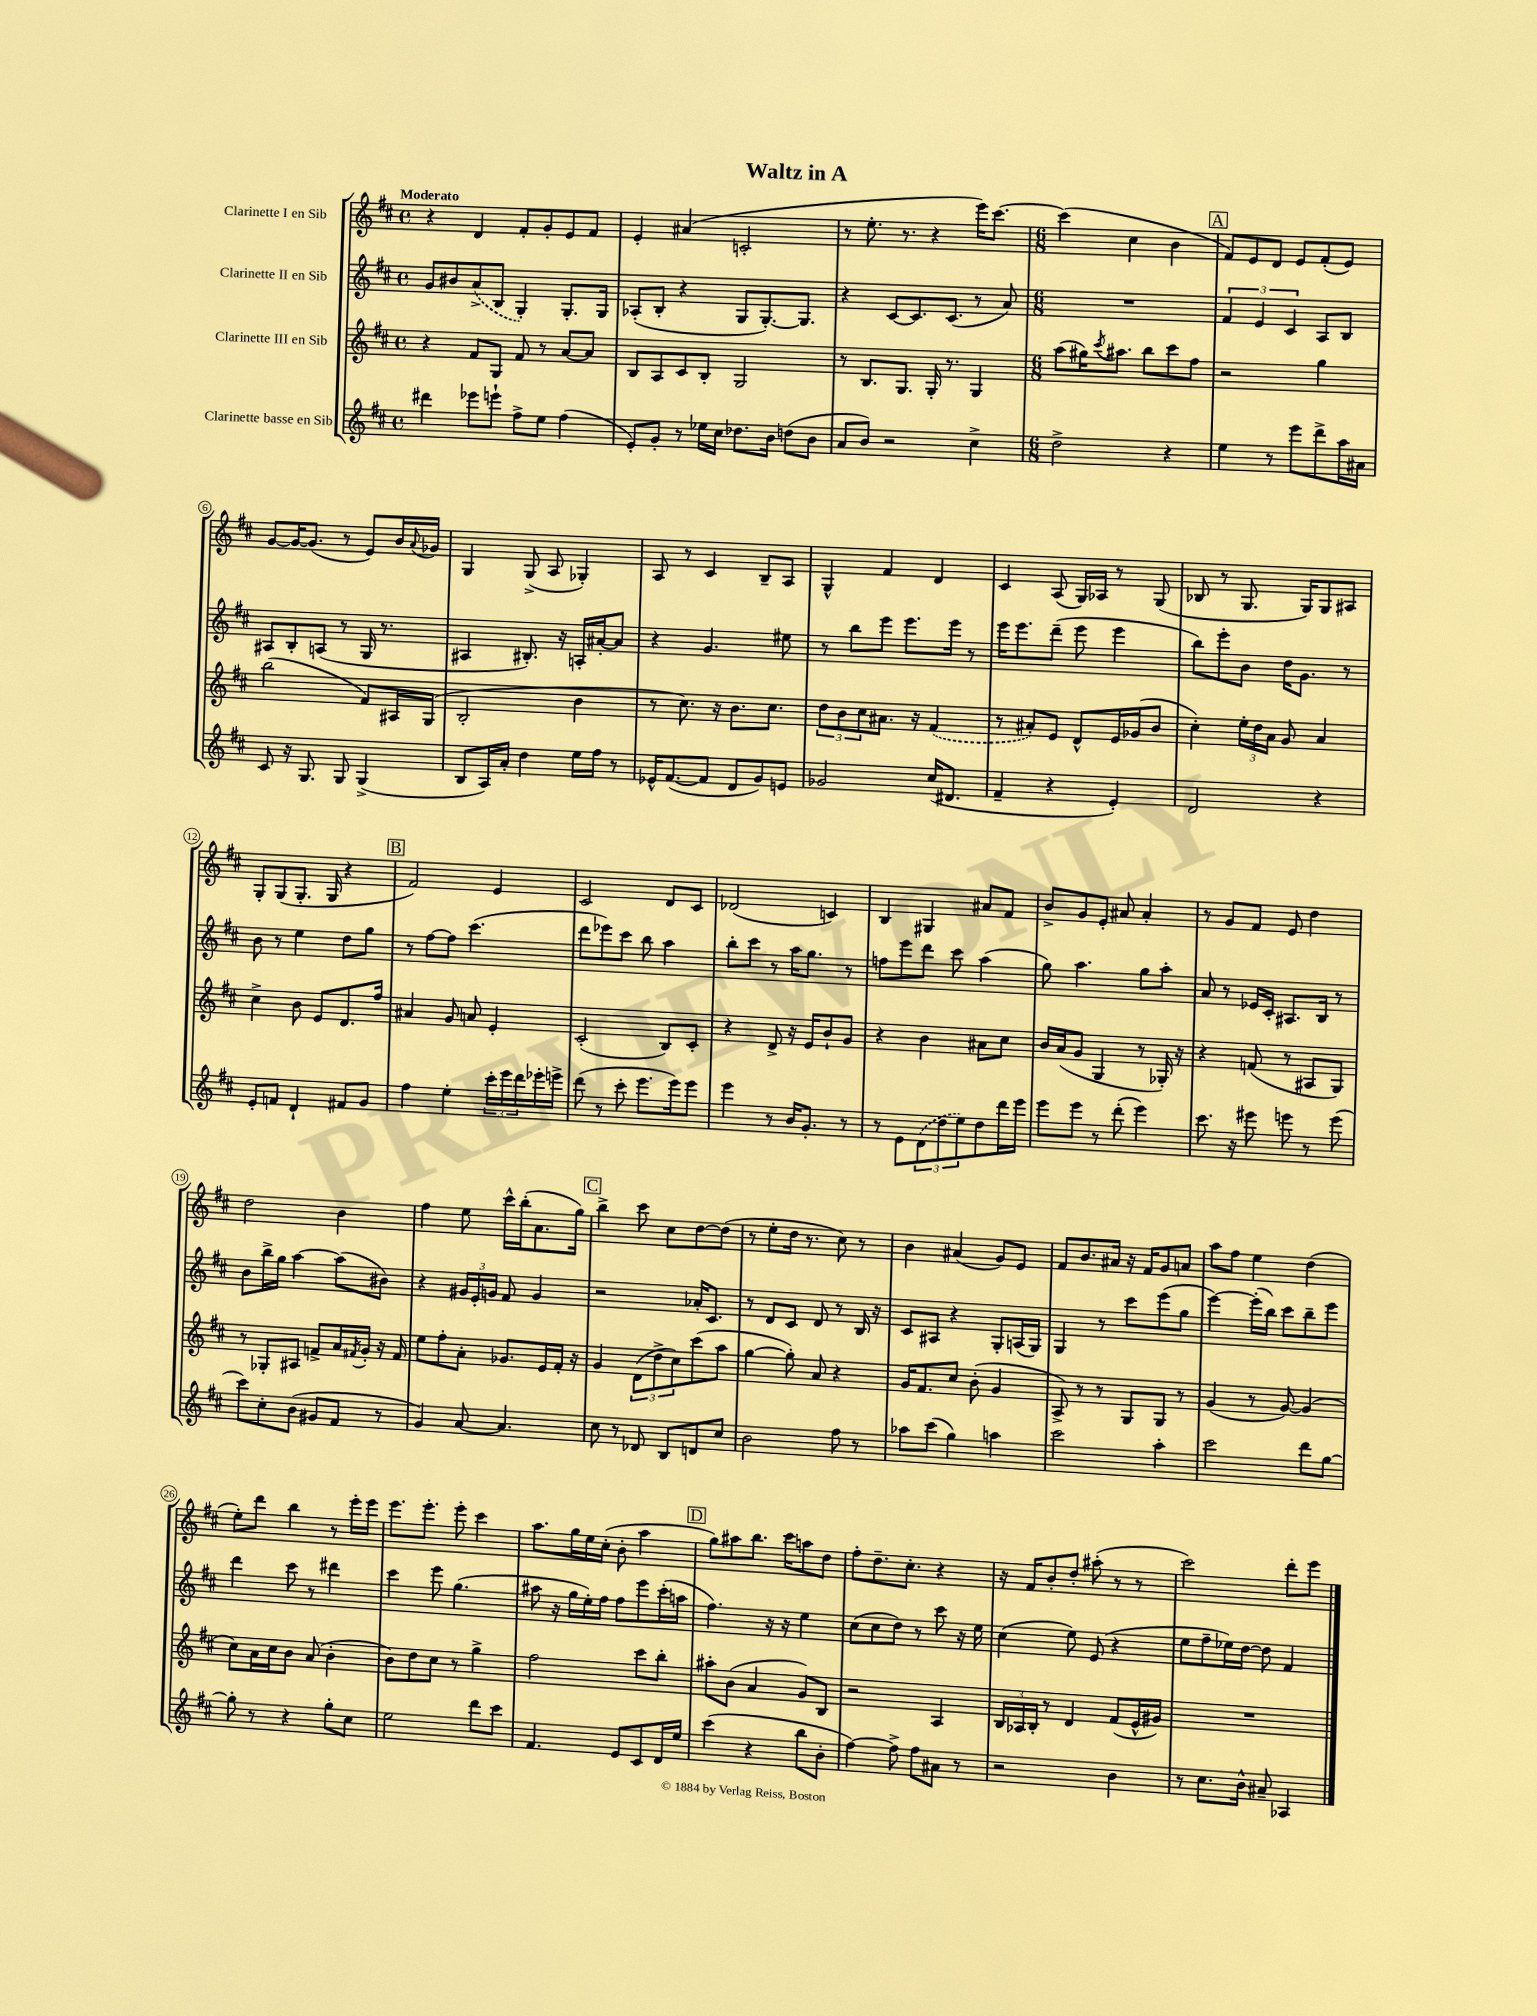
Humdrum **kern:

**kern	**kern	**kern	**kern
*staff4	*staff3	*staff2	*staff1
*clefG2	*clefG2	*clefG2	*clefG2
*k[f#c#]	*k[f#c#]	*k[f#c#]	*k[f#c#]
*M4/4	*M4/4	*M4/4	*M4/4
*met(c)	*met(c)	*met(c)	*met(c)
4ddd#	4r	8g	4r
.	.	8b#	.
8eee-	8f#	(8a^	4d
8eee`	8G	8B	.
8ff#^	8f#	4G')	8f#'
8ee	8r	.	8g'
(4ff#	[8a	8.G'	8e
.	8a]	.	8f#
.	.	16G	.
=	=	=	=
8e')	8B	(8A-'	4e'
8g'	8A	8B'	.
8r	8c#	4r	(4a#
16ee-	8B'	.	.
16cc#	.	.	.
8.dd-	2G	8G	2c'
.	.	[8.G')	.
16b	.	.	.
(8dd	.	.	.
.	.	8.G]	.
8b	.	.	.
=	=	=	=
8a	8r	4r	8r
8b)	8.B	.	8.ee'
2r	.	[8c#	.
.	8.G	.	8.r
.	.	8.c#]	.
.	16G'	.	4r
.	8.r	(8.c#	.
4cc#^	4G	8r	16eee)
.	.	.	[8.ccc#
.	.	8a)	.
=	=	=	=
*M6/8	*M6/8	*M6/8	*M6/8
2dd^	(8aa	2.r	(4ccc#]
.	16gg#)	.	.
.	8qccc#	.	.
.	8.aa#	.	.
.	.	.	4cc#
.	8bb	.	.
4r	8ccc#	.	4b
.	8ff#	.	.
=	=	=	=
4ee	2r	6f#	8f#)
.	.	.	8e
.	.	6e	.
8r	.	.	8d
.	.	6c#	.
8eee	.	.	8e
8ddd^	4gg	8A	(8f#'
16aa	.	8B	8e)
16a#	.	.	.
=	=	=	=
8c#	(2bb	8A#	[8g
16r	.	8B'	16g_
8.G	.	.	(8.g]
.	.	(8A	.
8G	.	8r	8r
(4G^	8f#)	16G	8e)
.	.	8.r	.
.	16A#	.	16b
.	.	.	8qqa
.	(16G	.	16g-
=	=	=	=
8B	2B'	4A#	4G
16A)	.	.	.
16a'	.	.	.
4dd	.	8.B#')	(8G^
.	.	.	8A
.	.	16r	.
16ee	4b	16A'	4G-')
16ff#	.	[16a#'	.
8r	.	8a#]	.
=	=	=	=
16e-^^	8r	4r	8A
([8.f#	.	.	.
.	8.cc#)	.	8r
8f#]	.	4.g	4c#
.	16r	.	.
8d	8.b	.	.
8g)	.	.	8B~
.	8.cc#	.	.
8e	.	8ee#	8A
=	=	=	=
2g-	12dd	8r	4G^^
.	12b	.	.
.	.	8bb	.
.	12cc#	.	.
.	8.a#	8eee	4f#
.	.	8.eee	.
.	16r	.	.
(16cc#	(4f#	.	4d
8.d#	.	16eee	.
.	.	8r	.
=	=	=	=
4f#~	8r	16eee	4c#
.	.	8.eee	.
.	8a#')	.	.
4r	8e	(8ddd~	(8A
.	8d^^	8eee	16G)
.	.	.	16A-
4e')	16e	4eee	8r
.	(16g-	.	.
.	8b	.	(8G
=	=	=	=
2d	4cc#')	8bb)	8B-
.	.	8eee'	8r
.	24ee'	8b	8.G
.	24dd	.	.
.	24a	.	.
.	8g	16dd	.
.	.	8.g	16G)
4r	4a	.	8G
.	.	8r	8A#
=	=	=	=
8e'	4cc#^	8b	8G'
8f	.	8r	(8G
4d`	8b	4ee	8.G'
.	8e	.	.
.	.	.	16G
8f#	8.d	8dd	4r
8g	.	8gg	.
.	16ff#	.	.
=	=	=	=
4ff#	4a#	8r	2f#)
.	.	[8ff#	.
4ee'	8g	8ff#]	.
.	8a	(4.ccc#	.
24ccc#'	4e'	.	4e
24eee	.	.	.
24ddd	.	.	.
16eee-'	.	.	.
16eee^	.	.	.
=	=	=	=
(8ddd	(2c#'	8ddd	2c#
8r	.	8eee-)	.
8ccc#'	.	8ccc#	.
8.eee	.	8bb	.
.	8B)	4aa	8d
16eee)	.	.	.
8eee	8c#'	.	8c#
=	=	=	=
4eee	4r	8bb'	(2d-
.	.	8ccc#	.
8r	8d^	8r	.
16b	16r	16aa	.
8.g'	16e	8.gg	.
.	8b`	.	4c)
8r	8g	8r	.
=	=	=	=
8r	4r	8ff	4B
8e	.	8eee	.
(12d	4b	8ddd	4G#
12dd	.	.	.
.	.	8ccc#	.
12ee)	.	.	.
8dd	8a#	(4aa	8a#
16ddd	8cc#	.	8f#
16eee	.	.	.
=	=	=	=
8eee	16b	8gg)	8b^
.	(16a	.	.
8eee	8g	4.aa	8g
8r	4G	.	8e'
(8ddd'	.	.	8a#
4eee)	8r	8gg	4a#'
.	16G-')	8aa'	.
.	16r	.	.
=	=	=	=
8.ccc#	4r	8a	8r
.	.	8r	8g
16r	.	.	.
8eee#	(8f	16e-	8f#
.	.	16c#'	.
8eee	8r	8.A#	8e
8r	8A#	.	4dd
.	.	16B	.
(8eee	8G)	8r	.
=	=	=	=
8ccc#)	8r	8b	2dd
8cc#'	8G-'	16bb^	.
.	.	16gg	.
(8b	8A#	[4aa	.
8g#	8f^	.	.
8f#	16a	(8aa]	4b
.	8qf#	.	.
.	16g'	.	.
8r	16r	8b#)	.
.	16f#	.	.
=	=	=	=
4g)	8ee	4r	4ff#
.	8ff#'	.	.
[8a	8a'	24g#	8ee
.	.	24e'	.
.	.	24g	.
4.a]	8.g-	8f#	16ccc#^^
.	.	.	(16bb'
.	.	4g	8.a
.	16e	.	.
.	16f#'	.	.
.	16r	.	16gg)
=	=	=	=
8cc#	4g	2r	4bb^
8r	.	.	.
8d-	(12d	.	8ccc#
.	12dd^	.	.
8B	.	.	8cc#
.	12cc#)	.	.
8d	(8ccc#	16a-'	[8dd
.	.	8.c#	.
8cc#	8aa	.	(8dd]
=	=	=	=
2b	[4gg	8r	8r
.	.	8d	8ee'
.	8gg'])	8c#	16dd
.	.	.	8.r
.	8a	8d	.
8ff#	4r	8r	8cc#)
8r	.	16B	8r
.	.	16r	.
=	=	=	=
8aa-	16g	8c#	4b
.	8.f#	.	.
(8ccc#	.	8A#	.
4gg)	8cc#	4r	(4a#
.	(8b'	.	.
4aa	4g	8G'	8g)
.	.	(16A	8e
.	.	16G)	.
=	=	=	=
2ccc#	8A^)	4G	8f#
.	8r	.	8.b
.	8r	8r	.
.	.	.	16a#
.	8G	8ccc#	16r
.	.	.	16f#
4aa'	8G	(8eee	8g
.	8r	8gg	8a
=	=	=	=
2ccc#	(4g	[4eee)	8aa
.	.	.	8ff#
.	8r	(16eee']	4ee
.	.	16bb)	.
.	[8g)	8ccc#	.
8ddd	(4g]	8bb~	(4dd
[8gg	.	8eee	.
=	=	=	=
8gg']	8cc#)	4ddd	8ee')
8r	16a	.	8ddd
.	16cc#	.	.
4r	8b	8ccc#	4bb
.	(8a	8r	.
8gg'	4b'	4ddd#	8r
8cc#	.	.	16eee'
.	.	.	16eee
=	=	=	=
2ee	8b)	4ccc#	8.eee
.	8dd	.	.
.	.	.	8.eee'
.	8cc#	8eee	.
.	8r	(4.gg	8eee'
8ddd	4gg^	.	4ccc#
8ccc#	.	.	.
=	=	=	=
4.f#	2ff#	8aa#	8.aa
.	.	16r	.
.	.	16gg	16gg
.	.	16ee')	16ee
.	.	16ff#	(16cc#'
8e	.	8ff#	8b'
8c#	8ccc#	8eee	4aa
16d	8bb'	(16ccc#'	.
16ee	.	16aa	.
=	=	=	=
(4ccc#	8aa#'	4.ff#)	8gg)
.	(8b	.	8aa#
4r	4a	.	8.bb
.	.	16r	.
.	.	16r	16ccc#
8bb	8g)	4ee	8aa
8b'	8B	.	8dd
=	=	=	=
[4ff#)	2r	(8cc#	8ff#'
.	.	8cc#	8.dd~
8ff#^]	.	8dd)	.
.	.	.	8.cc#'
8ff#	.	8r	.
8a#	4A	8ccc#	4r
8r	.	16r	.
.	.	16ee	.
=	=	=	=
2r	24B	(4cc#	16r
.	24A-	.	.
.	.	.	16f#
.	24B'	.	.
.	8r	.	8b'
.	4d	8ee)	8dd'
.	.	(8e	(8aa#'
4b	(8f#	4r	8r
.	16e^^	.	8r
.	16g#)	.	.
=	=	=	=
8r	2.r	8ee	2ccc#)
8.cc#	.	8ff#~	.
.	.	16ee-)	.
16b^^	.	[16dd	.
8a#~	.	8dd]	.
4A-	.	4f#	8ddd'
.	.	.	8eee
==	==	==	==
*-	*-	*-	*-
